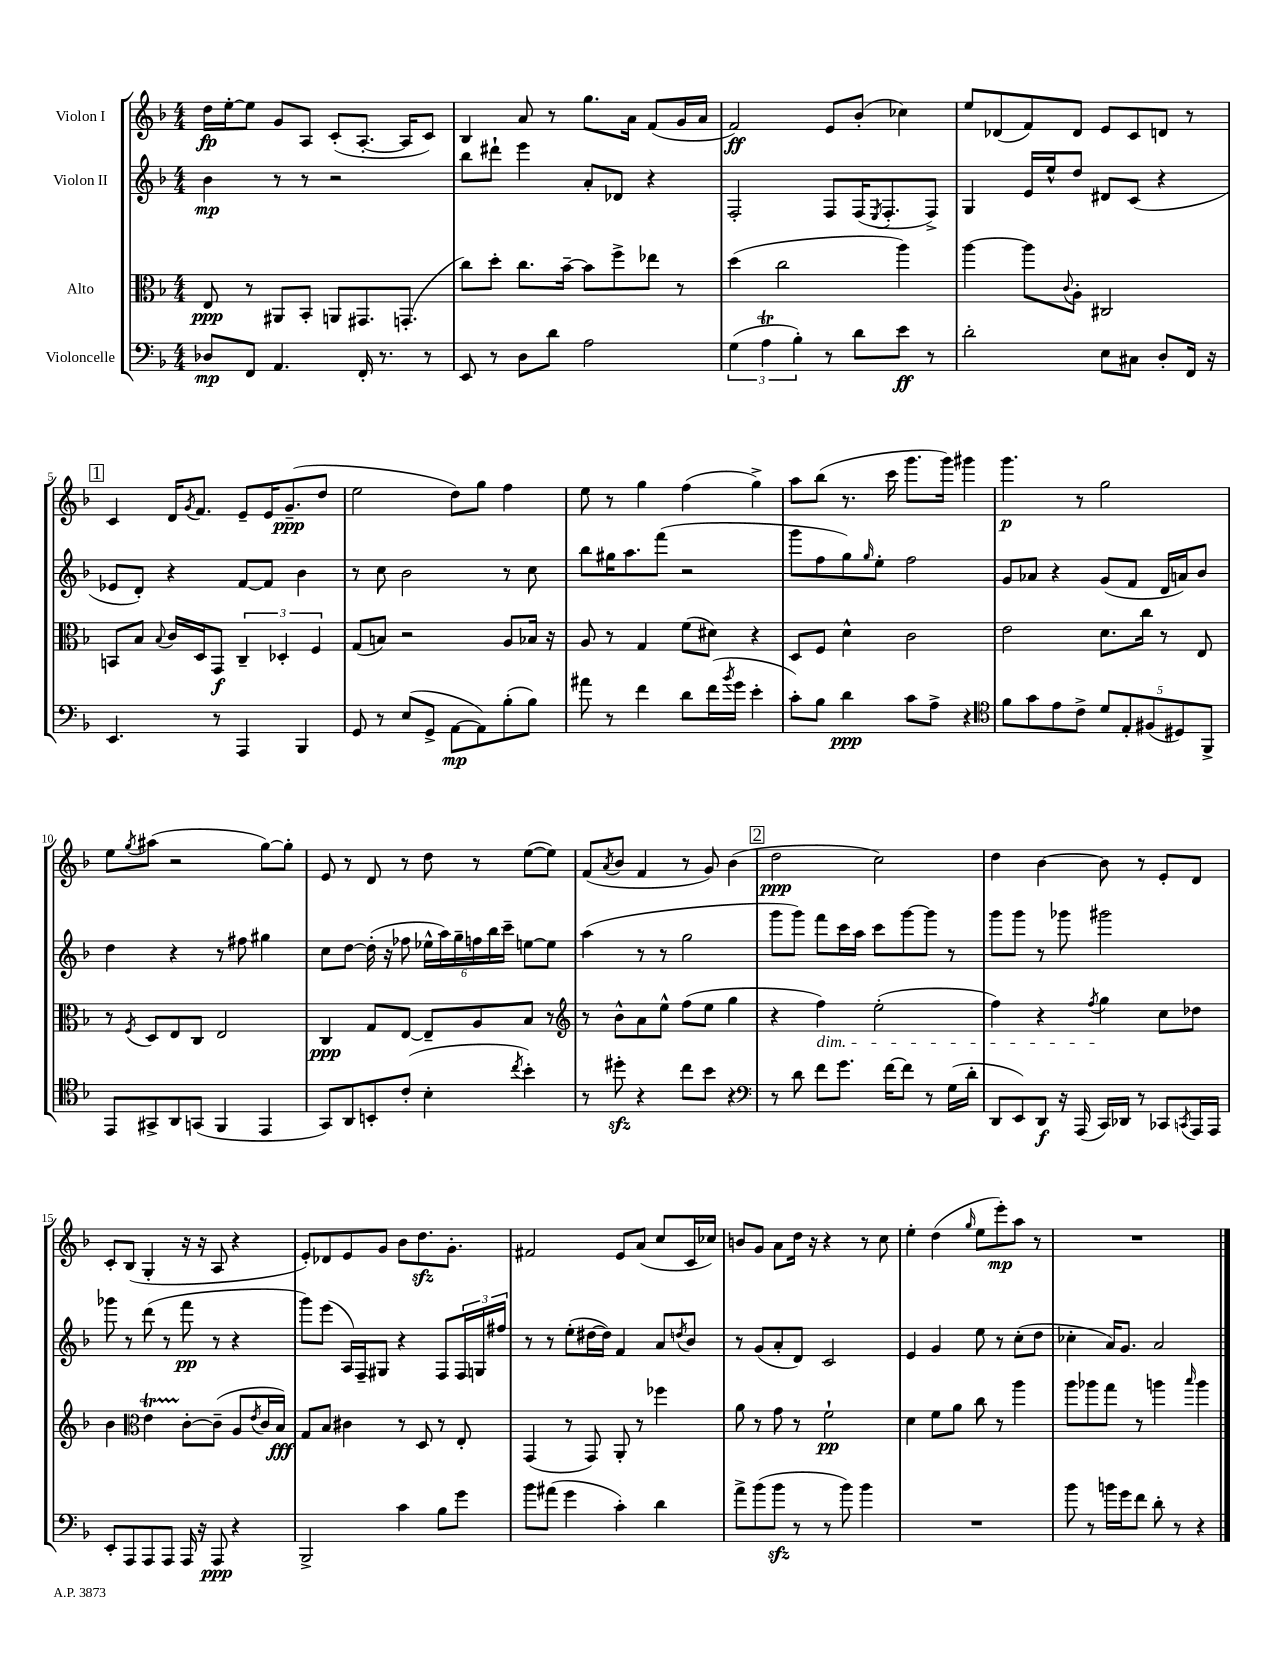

**kern	**kern	**kern	**kern
*staff4	*staff3	*staff2	*staff1
*clefF4	*clefC3	*clefG2	*clefG2
*k[b-]	*k[b-]	*k[b-]	*k[b-]
*M4/4	*M4/4	*M4/4	*M4/4
8D-	8E	4b-	16dd
.	.	.	[16ee'
8FF	8r	.	8ee]
4.AA	8AA#	8r	8g
.	8BB-'	8r	8A
.	8AA	2r	(8c'
16FF'	8.GG#	.	[8.A'
8.r	.	.	.
.	(8.GG'	.	16A]
8r	.	.	8c)
=	=	=	=
8EE	8cc)	8bb-	4B-
8r	8dd'	8ddd#`	.
8D	8.cc	4eee	8a
8d	.	.	8r
.	[16b-~	.	.
2A	8b-]	8a'	8.gg
.	8ff^	8d-	.
.	.	.	16a
.	8ee-	4r	(8f
.	8r	.	16g
.	.	.	16a
=	=	=	=
(6G	(4dd	2F'	2f)
6A	.	.	.
.	2cc	.	.
6B-')	.	.	.
8r	.	8F	8e
8d	.	(16F	(8b-'
.	.	8qE	.
.	.	8.F'	.
8e	4aa)	.	4cc-)
8r	.	8F^)	.
=	=	=	=
2d'	[4aa	4G	8ee
.	.	.	(8d-
.	8aa]	16e	8f)
.	.	16ee^^	.
.	8qqc	.	.
.	8A'	8dd	8d-
8E	2C#	8d#	8e
8C#	.	(8c	8c
8D'	.	4r	8d
16FF	.	.	8r
16r	.	.	.
=	=	=	=
4.EE	8BB	8e-	4c
.	8B-	8d')	.
.	8qqB-	.	.
.	16c	4r	16d
.	.	.	8qg
.	16D	.	8.f
8r	8GG	.	.
4AAA	6C~	[8f	8e~
.	.	8f]	16e
.	6D-'	.	.
.	.	.	(8.g~
4BBB-	.	4b-	.
.	6F	.	.
.	.	.	8dd
=	=	=	=
8GG	(8G	8r	2ee
8r	8B)	8cc	.
(8E	2r	2b-	.
8GG^	.	.	.
[8AA	.	.	8dd)
8AA])	.	.	8gg
(8B-'	8A	8r	4ff
8B-)	16B-	8cc	.
.	16r	.	.
=	=	=	=
8a#	8A	8bb-	8ee
8r	8r	16gg#	8r
.	.	8.aa	.
4f	4G	.	4gg
.	.	(8fff	.
8d	(8f	2r	(4ff
(16f	8d#)	.	.
8qb-	.	.	.
16g	.	.	.
4e'	4r	.	4gg^)
=	=	=	=
8c')	8D	8ggg	8aa
8B-	8F	8ff	(8bb-
4d	4d^^	8gg)	8.r
.	.	16qqgg	.
.	.	8ee'	.
.	.	.	16ccc
8c	2c	2ff	8.ggg
8A^	.	.	.
.	.	.	16ggg)
4r	.	.	4ggg#
=	=	=	=
*clefC4	*	*	*
8f	2e	8g	4.ggg
8g	.	8a-	.
8e	.	4r	.
8c^	.	.	8r
10d	8.d	(8g	2gg
10E'	.	.	.
.	.	8f	.
.	16cc	.	.
(10F#	.	.	.
.	8r	16d	.
10D#)	.	.	.
.	.	16a)	.
.	8E	8b-	.
10FF^	.	.	.
=	=	=	=
8EE	8r	4dd	8ee
.	8qF	.	8qgg
8GG#^	8D	.	(8aa#
8AA	8E	4r	2r
(8GG	8C	.	.
4FF	2E	8r	.
.	.	8ff#	.
4EE	.	4gg#	[8gg)
.	.	.	8gg']
=	=	=	=
8GG)	4C	8cc	8e
8AA	.	[8dd	8r
8BB'	8G	(16dd']	8d
.	.	16r	.
(8c'	[8E	8ff-	8r
4B-'	8E~]	24ee-^^	8dd
.	.	24aa)	.
.	.	24gg~	.
.	8A	24ff	8r
.	.	24bb-	.
.	.	24ccc~	.
8qcc	.	.	.
4b-')	8B-	[8ee	([8ee
.	8r	8ee]	8ee])
=	=	=	=
*	*clefG2	*	*
8r	8r	(4aa	(8f
.	.	.	8qa
8dd#'	8b-^^	.	8b-
4r	8a	8r	4f
.	8ee^^	8r	.
8cc	(8ff	2gg	8r
8b-	8ee	.	8g)
4r	4gg	.	(4b-
=	=	=	=
*clefF4	*	*	*
8r	4r	8ggg	2dd
8d	.	8ggg)	.
8f	4ff)	8fff	.
8.g	.	16ccc	.
.	.	16aa	.
.	(2ee'	8ccc	2cc)
[16f	.	.	.
8f]	.	[8ggg	.
8r	.	8ggg]	.
(16G	.	8r	.
16d'	.	.	.
=	=	=	=
8DD	4ff)	8ggg	4dd
8EE)	.	8ggg	.
8DD	4r	8r	[4b-
16r	.	8ggg-	.
(16AAA	.	.	.
.	8qff	.	.
16CC)	4gg	2ggg#	8b-]
16DD-	.	.	.
8r	.	.	8r
8CC-	8cc	.	8e'
8qCC	.	.	.
16AAA	8dd-	.	8d
16AAA	.	.	.
=	=	=	=
8EE'	4b-	8ggg-	8c'
8AAA	.	8r	(8B-
*	*clefC3	*	*
8AAA	4e	(8ddd	4G'
8AAA	.	8r	.
16AAA	[8c'	8fff	16r
16r	.	.	16r
8AAA	(8c~]	8r	8A
4r	8A	4r	4r
.	8qe	.	.
.	16c	.	.
.	16B-)	.	.
=	=	=	=
2BBB-^	8G	8ggg)	8e')
.	8B-	(8eee	8d-
.	4c#	16A)	8e
.	.	16F~	.
.	.	8G#	8g
4c	8r	4r	8b-
.	8D	.	8.dd
8B-	8r	8F	.
.	.	.	8.g'
8g	8E'	24F	.
.	.	24G	.
.	.	24ff#	.
=	=	=	=
8b-	(4GG	8r	2f#
(8a#	.	8r	.
4g	8r	(8ee'	.
.	8GG)	[16dd#	.
.	.	16dd#])	.
4c')	8AA'	4f	8e
.	8r	.	(8a
4d	4ff-	8a	8cc
.	.	8qdd	.
.	.	8b-	16c
.	.	.	16cc-)
=	=	=	=
8a^	8a	8r	8b
(8b-	8r	(8g	8g
8b-	8g	8a'	8a
8r	8r	8d)	16dd
.	.	.	16r
8r	2f`	2c	4r
8b-)	.	.	.
4b-	.	.	8r
.	.	.	8cc
=	=	=	=
1r	4d	4e	4ee'
.	8f	4g	(4dd
.	8a	.	.
.	.	.	16qqgg
.	8cc	8ee	8ee
.	8r	8r	8eee')
.	4aa	(8cc'	8aa
.	.	8dd	8r
=	=	=	=
8b-	8aa	4cc-'	1r
8r	8aa-	.	.
16b	8gg	16a)	.
16g	.	8.g	.
8f	8r	.	.
8d'	4aa	2a	.
8r	.	.	.
.	16qqbb-	.	.
4r	4aa	.	.
==	==	==	==
*-	*-	*-	*-
